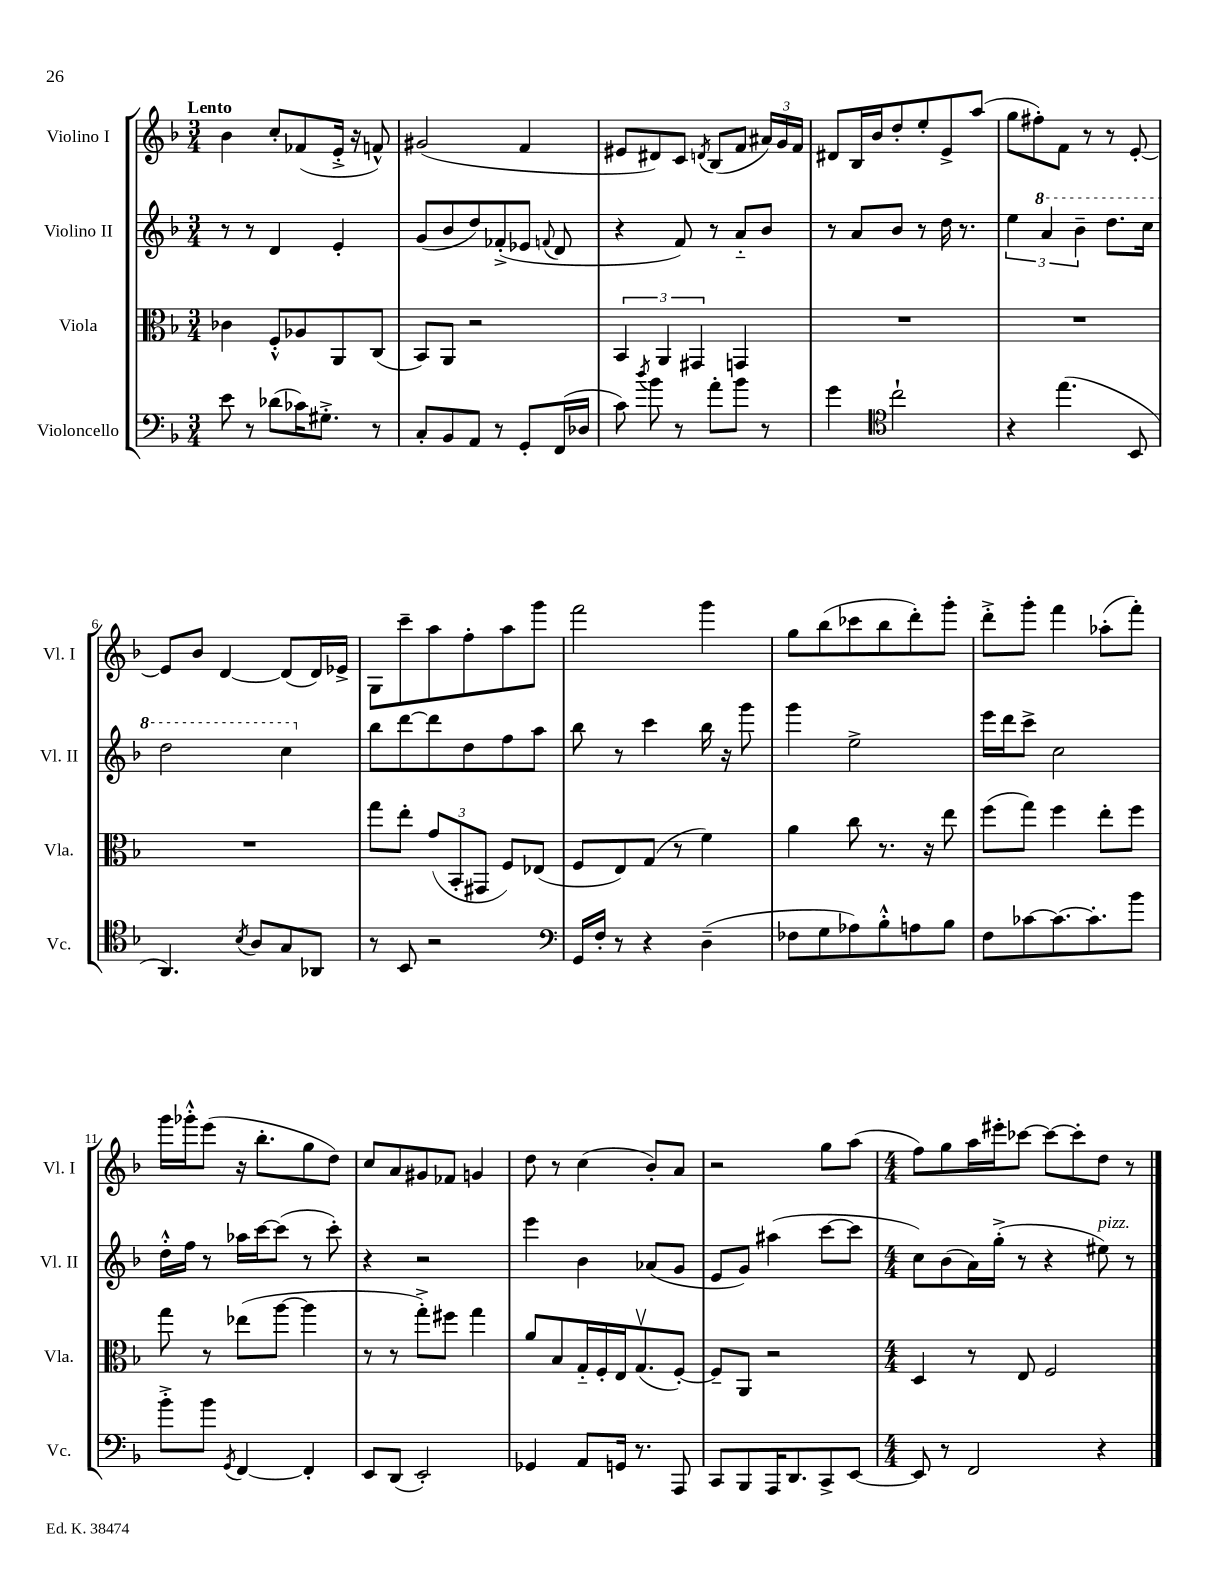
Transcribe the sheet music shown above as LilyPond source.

<<
\new StaffGroup <<
\new Staff = "s0" \with { instrumentName = "Violino I" shortInstrumentName = "Vl. I" } {
    \clef treble \key f \major \numericTimeSignature \time 3/4 \tempo "Lento"
    \autoBeamOff bes'4 c''8[-. fes'8( e'16]-.-> r16 f'8-^) |
    gis'2( f'4 |
    eis'8[ dis'8) c'8] \acciaccatura { d'8 } bes8[( f'8] \tuplet 3/2 { ais'16[) g'16 f'16] } |
    dis'8[ bes16 bes'16 d''8-. e''8-. e'8-> a''8]( |
    g''8[ fis''8-.) f'8] r8 r8 e'8~-. |
    e'8[ bes'8] d'4~ d'8[( d'16) ees'16]-> |
    g8[ c'''8-- a''8 f''8-. a''8 g'''8] |
    f'''2 g'''4 |
    g''8[ bes''8( ces'''8 bes''8 d'''8-.) g'''8]-. |
    d'''8[-.-> g'''8]-. f'''4 aes''8[-.( f'''8]-.) |
    g'''16[ ges'''16-.-^ e'''8]( r16 bes''8.[-. g''8 d''8]) |
    c''8[ a'8 gis'8 fes'8] g'4 |
    d''8 r8 c''4( bes'8[-.) a'8] |
    r2 g''8[ a''8]( |
    \numericTimeSignature \time 4/4 f''8[) g''8 a''16 eis'''16-. ces'''8]~ ces'''8[~ ces'''8-. d''8] r8 \bar "|." |
}
\new Staff = "s1" \with { instrumentName = "Violino II" shortInstrumentName = "Vl. II" } {
    \clef treble \key f \major \numericTimeSignature \time 3/4
    \autoBeamOff r8 r8 d'4 e'4-. |
    g'8[( bes'8 d''8) fes'8-.->( ees'8] \appoggiatura { f'8 } d'8 |
    r4 f'8) r8 a'8[-_ bes'8] |
    r8 a'8[ bes'8] r8 d''16 r8. |
    \tuplet 3/2 { e''4 \ottava #1 a''4 bes''4-- } d'''8.[ c'''16] |
    d'''2 c'''4 \ottava #0 |
    bes''8[ d'''8~ d'''8 d''8 f''8 a''8] |
    bes''8 r8 c'''4 bes''16 r16 g'''8 |
    g'''4 e''2-> |
    e'''16[ d'''16 c'''8]-> c''2 |
    d''16[-.-^ f''16] r8 aes''16[ c'''16~ c'''8]( r8 c'''8-.) |
    r4 r2 |
    e'''4 bes'4 aes'8[( g'8] |
    e'8[ g'8]) ais''4( c'''8[~ c'''8] |
    \numericTimeSignature \time 4/4 c''8[) bes'8( a'16) g''16]-.->( r8 r4 eis''8^\markup { \italic "pizz." }) r8 \bar "|." |
}
\new Staff = "s2" \with { instrumentName = "Viola" shortInstrumentName = "Vla." } {
    \clef alto \key f \major \numericTimeSignature \time 3/4
    \autoBeamOff ces'4 f8[-.-^ aes8 a,8 c8]( |
    bes,8[) a,8] r2 |
    \tuplet 3/2 { bes,4 a,4 gis,4 } g,4 |
    R2. |
    R2. |
    R2. |
    g''8[ e''8]-. \tuplet 3/2 { g'8[( bes,8-. gis,8] } f8[) ees8]( |
    f8[ e8) g8]( r8 f'4) |
    a'4 c''8 r8. r16 e''8 |
    f''8[( g''8]) f''4 e''8[-. f''8] |
    g''8 r8 ees''8[( a''8]~ a''4 |
    r8 r8 g''8[-.->) fis''8] g''4 |
    a'8[ bes8 g16-_ f16-. e16 g8.\upbow( f8]~-.) |
    f8[-- a,8] r2 |
    \numericTimeSignature \time 4/4 d4 r8 e8 f2 \bar "|." |
}
\new Staff = "s3" \with { instrumentName = "Violoncello" shortInstrumentName = "Vc." } {
    \clef bass \key f \major \numericTimeSignature \time 3/4
    \autoBeamOff e'8 r8 des'8[( ces'16) gis8.]-.-> r8 |
    c8[-. bes,8 a,8] r8 g,8[-. f,16( des16] |
    c'8) \acciaccatura { d''8 } bes'8 r8 a'8[-. bes'8] r8 |
    g'4 \clef tenor c''2-! |
    r4 e''4.( bes,8 |
    a,4.) \acciaccatura { bes8 } a8[ g8 aes,8] |
    r8 bes,8 r2 |
    \clef bass g,16[ f16]-. r8 r4 d4--( |
    fes8[ g8 aes8) bes8-.-^ a8 bes8] |
    f8[ ces'8~ ces'8.~ ces'8.-. bes'8] |
    bes'8[-.-> bes'8] \acciaccatura { g,8 } f,4~ f,4-. |
    e,8[ d,8]( e,2-.) |
    ges,4 a,8[ g,16] r8. a,,8 |
    c,8[ bes,,8 a,,16 d,8. c,8-> e,8]~ |
    \numericTimeSignature \time 4/4 e,8 r8 f,2 r4 \bar "|." |
}
>>
>>
